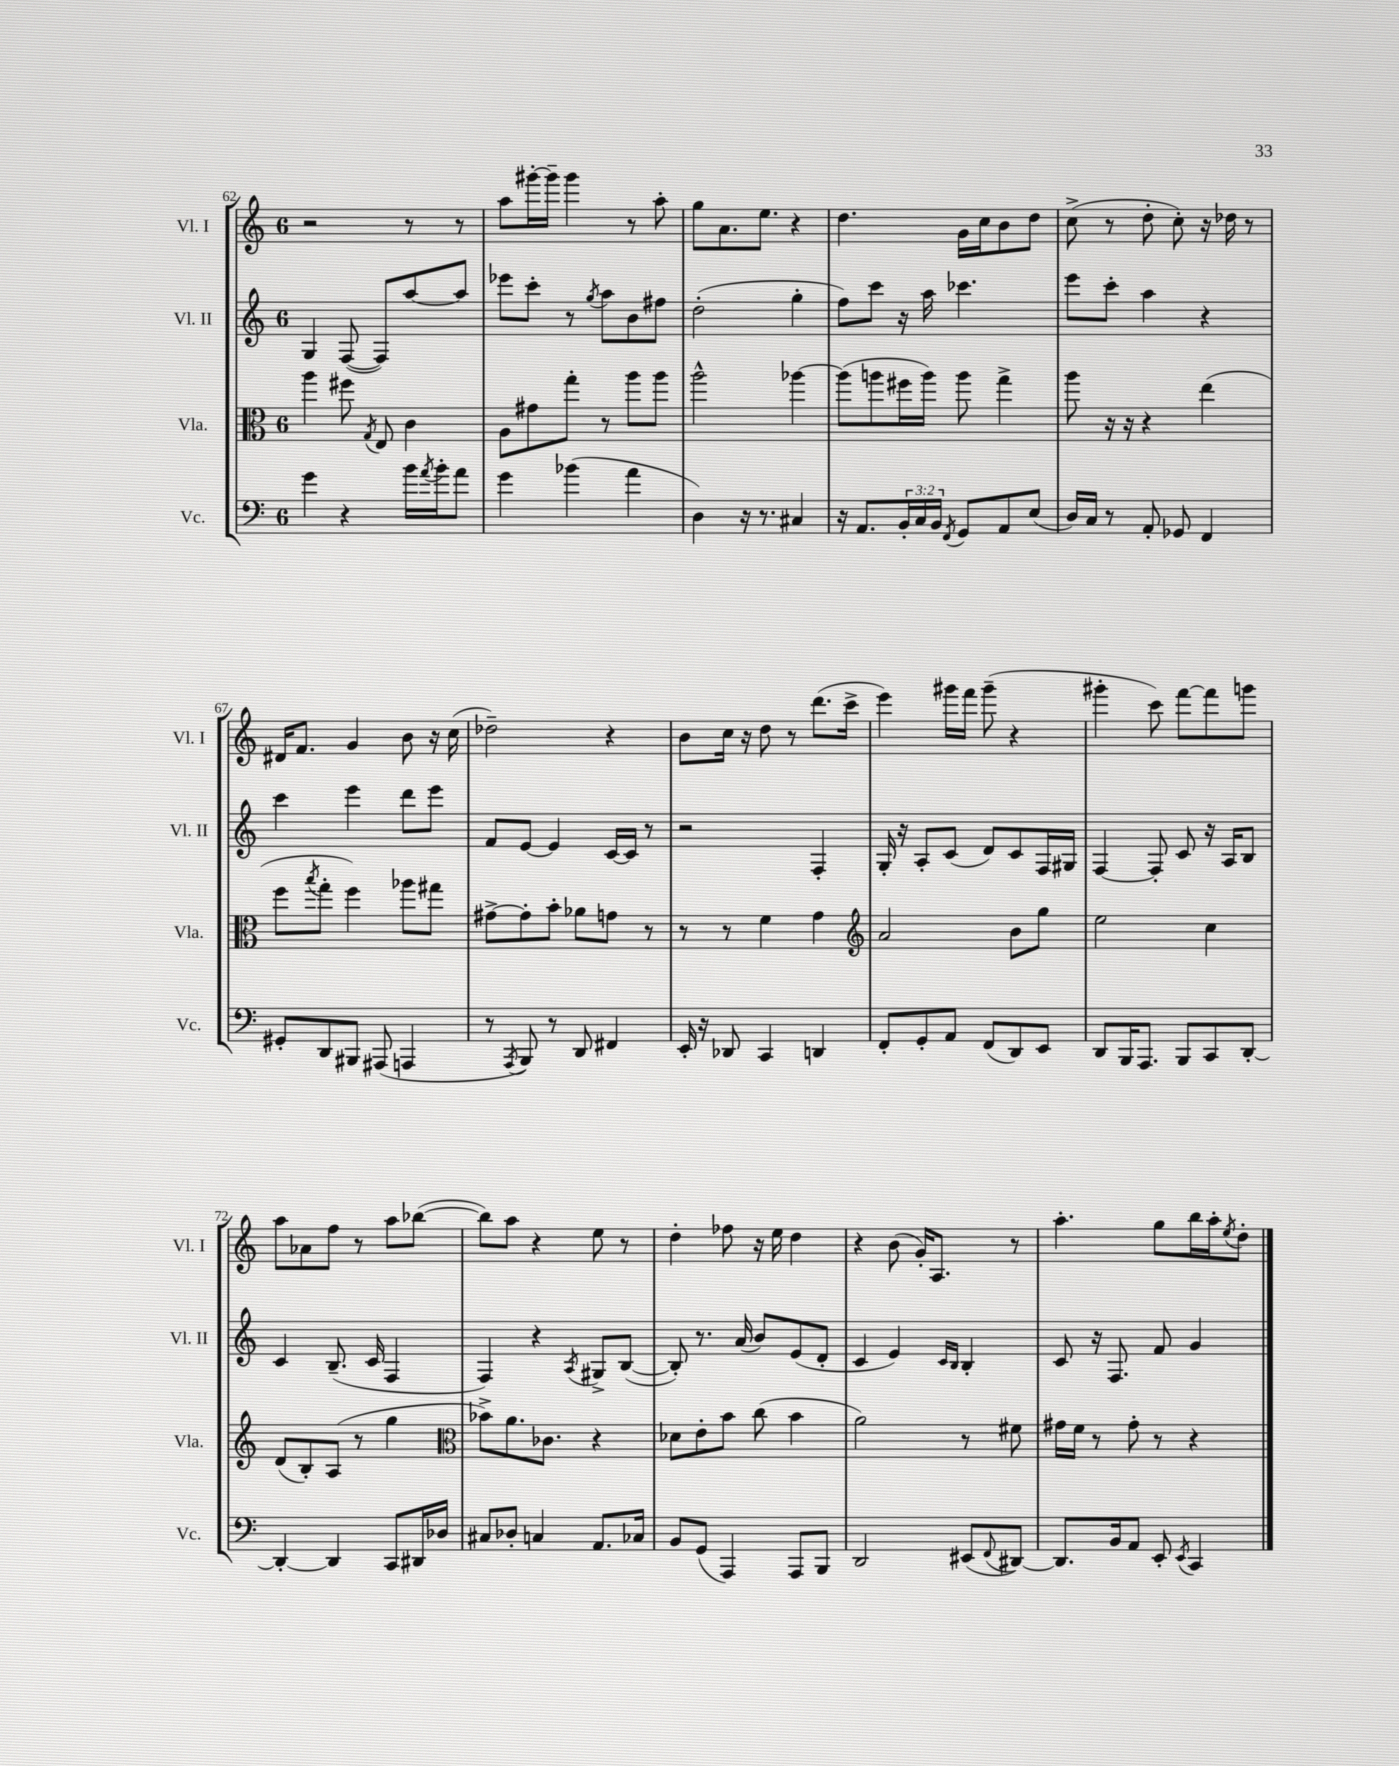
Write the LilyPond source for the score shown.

<<
\new StaffGroup <<
\new Staff = "s0" \with { instrumentName = "Vl. I" shortInstrumentName = "Vl. I" } {
    \clef treble \key c \major \once \override Staff.TimeSignature.style = #'single-digit \time 6/8
    r2 r8 r8 |
    a''8 gis'''16~-. gis'''16-- gis'''4 r8 a''8-. |
    g''8 a'8. e''8. r4 |
    d''4. g'16 c''16 b'8 d''8 |
    c''8->( r8 d''8-. c''8-.) r16 des''16 r8 |
    dis'16 f'8. g'4 b'8 r16 c''16( |
    des''2--) r4 |
    b'8 c''16 r16 d''8 r8 d'''8.( c'''16-> |
    e'''4) gis'''16 f'''16 gis'''8--( r4 |
    gis'''4-. c'''8) f'''8~ f'''8 g'''8 |
    a''8 aes'8 f''8 r8 a''8 bes''8~( |
    bes''8) a''8 r4 e''8 r8 |
    d''4-. fes''8 r16 e''16 d''4 |
    r4 b'8( g'16-.) a8. r8 |
    a''4.-. g''8 b''16 a''16-. \acciaccatura { e''8 } d''8-. \bar "|." |
}
\new Staff = "s1" \with { instrumentName = "Vl. II" shortInstrumentName = "Vl. II" } {
    \clef treble \key c \major \once \override Staff.TimeSignature.style = #'single-digit \time 6/8
    g4 f8~( f8) a''8~ a''8 |
    ees'''8 c'''8-. r8 \acciaccatura { g''8 } a''8 b'8 fis''8 |
    d''2-.( g''4-. |
    f''8) c'''8 r16 a''16 ces'''4. |
    e'''8 c'''8-. a''4 r4 |
    c'''4 e'''4 d'''8 e'''8 |
    f'8 e'8~ e'4 c'16~ c'16 r8 |
    r2 f4-. |
    g16-. r16 a8-. c'8( d'8) c'8 f16 gis16 |
    f4~ f8-. c'8 r16 a16 b8 |
    c'4 b8.--( c'16 f4 |
    f4) r4 \acciaccatura { a8 } gis8-> b8~( |
    b8-.) r8. a'16( b'8) e'8( d'8-. |
    c'4 e'4) \grace { c'16 b16 } b4-. |
    c'8 r16 f8. f'8 g'4 \bar "|." |
}
\new Staff = "s2" \with { instrumentName = "Vla." shortInstrumentName = "Vla." } {
    \clef alto \key c \major \once \override Staff.TimeSignature.style = #'single-digit \time 6/8
    a''4 fis''8 \acciaccatura { g8 } e8 c'4 |
    a8 gis'8 g''8-. r8 a''8 a''8 |
    a''2-^ aes''4~ |
    aes''8( a''8 fis''16 a''16) a''8 g''4-> |
    a''8 r16 r16 r4 e''4( |
    f''8 \acciaccatura { b''8 } g''8-. f''4) aes''8 gis''8 |
    gis'8~-> gis'8-. b'8-. aes'8 g'8 r8 |
    r8 r8 f'4 g'4 |
    \clef treble a'2 b'8 g''8 |
    e''2 c''4 |
    d'8( b8-.) a8( r8 g''4 |
    \clef alto bes'8->) a'8. ces'8. r4 |
    des'8 e'8-. b'8 c''8( b'4 |
    a'2) r8 fis'8 |
    gis'16 f'16 r8 gis'8-. r8 r4 \bar "|." |
}
\new Staff = "s3" \with { instrumentName = "Vc." shortInstrumentName = "Vc." } {
    \clef bass \key c \major \once \override Staff.TimeSignature.style = #'single-digit \time 6/8 \override Staff.TupletNumber.text = #tuplet-number::calc-fraction-text
    g'4 r4 b'16 \acciaccatura { a'8 } b'16-. a'8 |
    g'4 bes'4( a'4 |
    d4) r16 r8. cis4 |
    r16 a,8. \tuplet 3/2 { b,16-. c16 b,16 } \acciaccatura { f,8 } g,8 a,8 e8( |
    d16) c16 r8 a,8-. ges,8 f,4 |
    gis,8-. d,8 bis,,8 ais,,8( a,,4 |
    r8 \acciaccatura { a,,8 } b,,8) r8 d,8 fis,4 |
    e,16-. r16 des,8 c,4 d,4 |
    f,8-. g,8-. a,8 f,8( d,8) e,8 |
    d,8 b,,16 a,,8. b,,8 c,8 d,8~-. |
    d,4~-. d,4 c,8 dis,16 des16 |
    cis8 des8-. c4 a,8. ces16 |
    b,8 g,8( a,,4) a,,8 b,,8 |
    d,2 eis,8( \appoggiatura { f,8 } dis,8~) |
    dis,8. b,16 a,8 e,8-. \acciaccatura { e,8 } c,4 \bar "|." |
}
>>
>>
\layout { \context { \Score currentBarNumber = #62 } }
